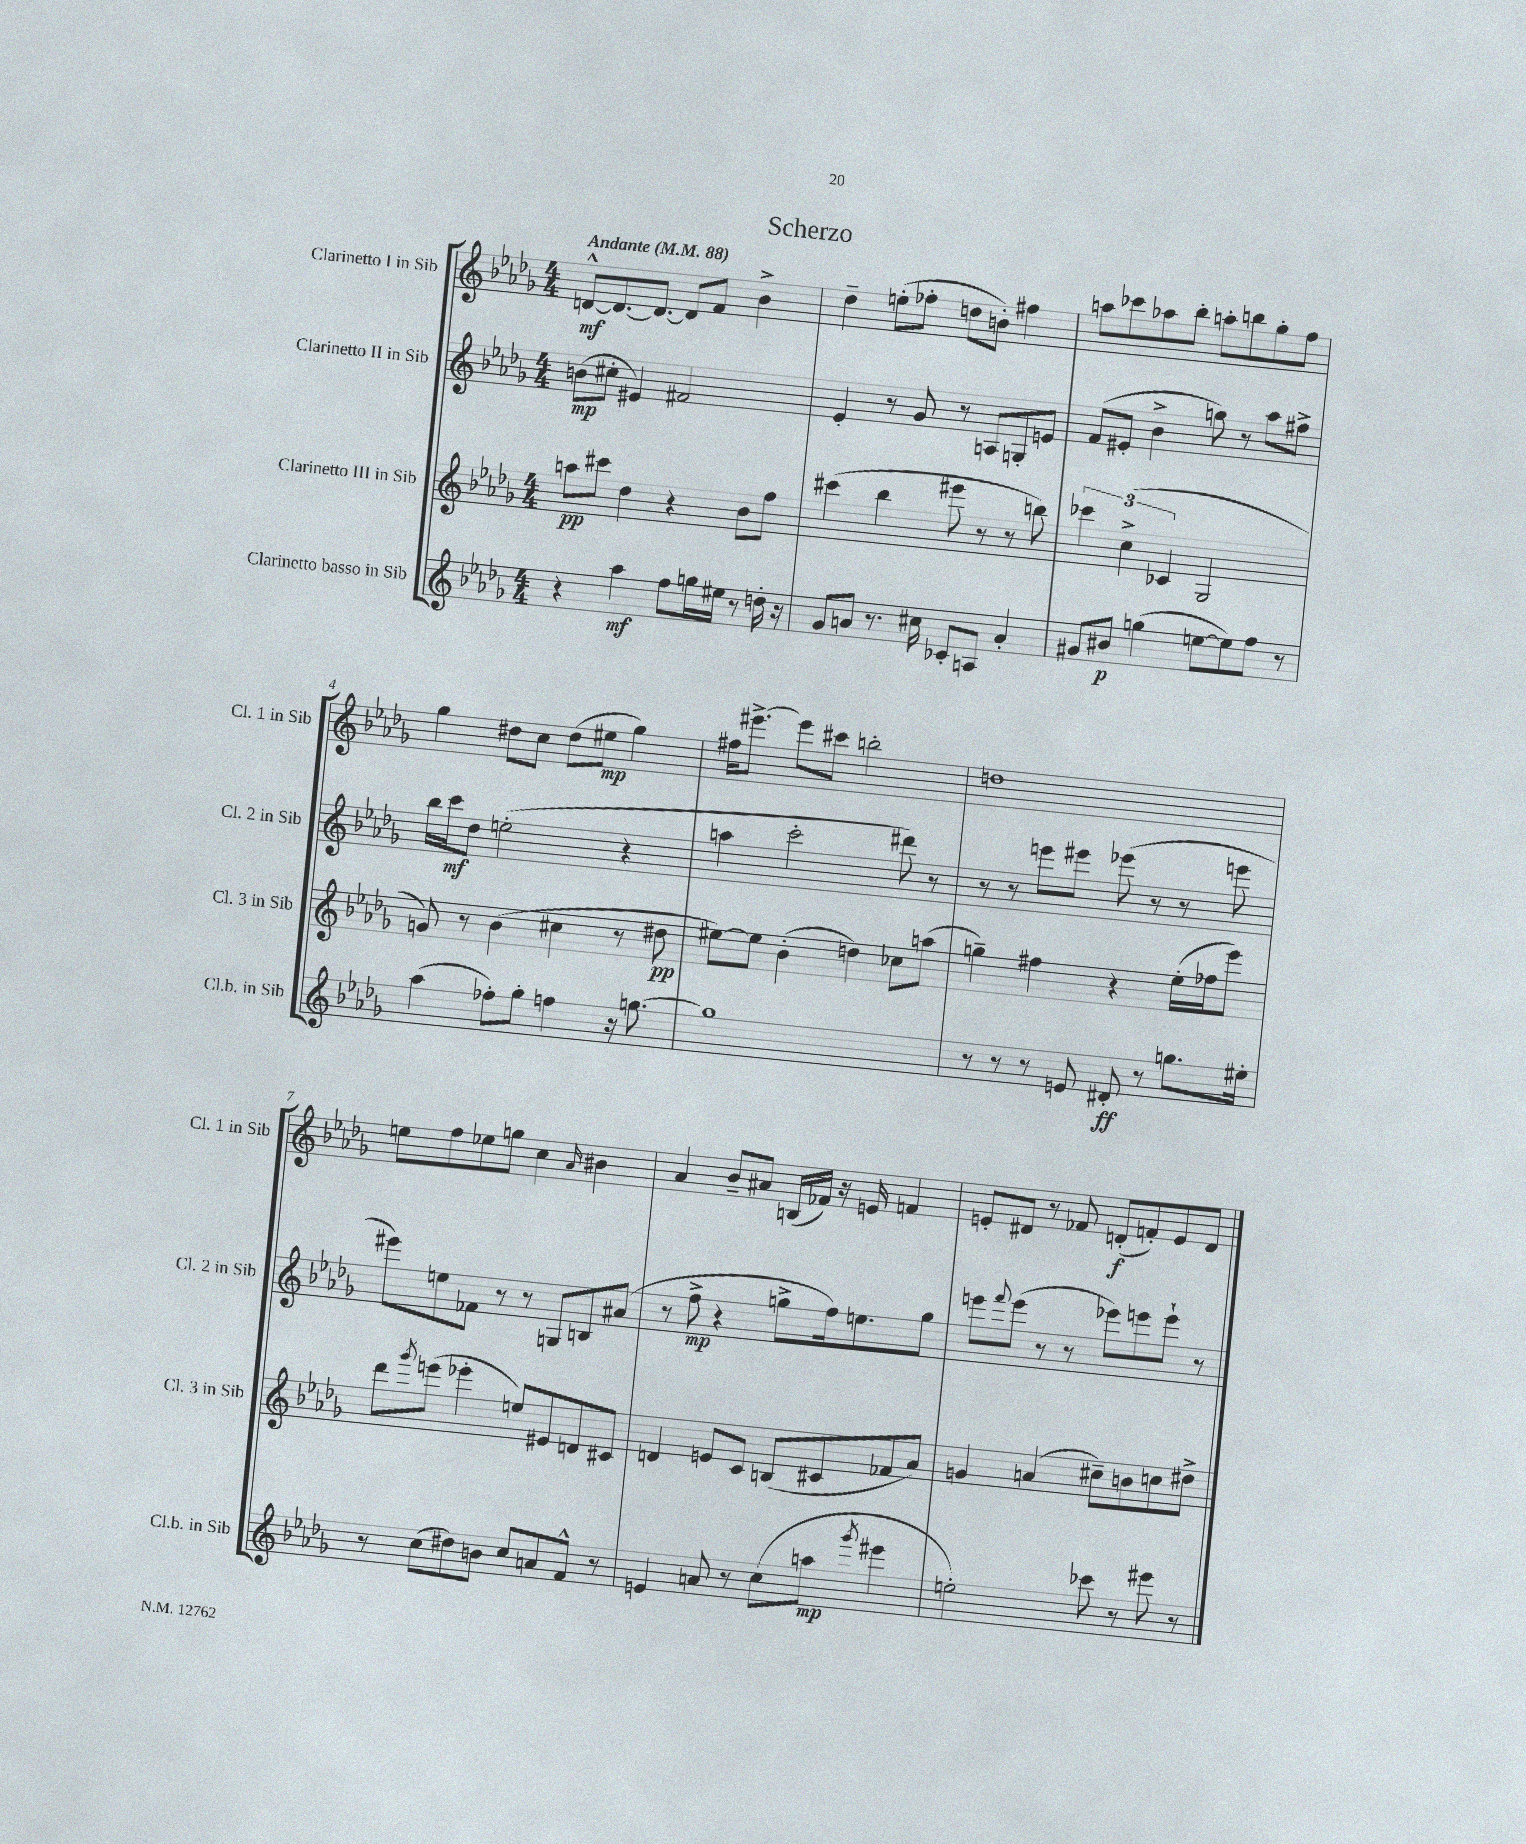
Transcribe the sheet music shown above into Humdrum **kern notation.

**kern	**kern	**kern	**kern
*staff4	*staff3	*staff2	*staff1
*clefG2	*clefG2	*clefG2	*clefG2
*k[b-e-a-d-g-]	*k[b-e-a-d-g-]	*k[b-e-a-d-g-]	*k[b-e-a-d-g-]
*M4/4	*M4/4	*M4/4	*M4/4
*MM88	*MM88	*MM88	*MM88
4r	8aa\L	(8b\L	[8d^^/L
.	8ccc#\J	8cc#'\J	8.d/_
4aa-\	4dd-\	4e#/)	.
.	.	.	8.d/_J
8ff\L	4r	2f#/	8d/]L
16gg\L	.	.	8f/J
16ee#\JJ	.	.	.
8r	8b-\L	.	4b-^\
16dd'\	8ff\J	.	.
16r	.	.	.
=	=	=	=
8g-/L	(4ccc#\	4e-'/	4dd-~\
8a/J	.	.	.
8.r	4bb-\	8r	(8ee'\L
.	.	8g-/	8ff-'\J
16cc#\	.	.	.
8c-'/L	8eee#\	8r	8dd\L
8A/J	8r	8A/L	8b'\J)
4a'/	8r	8G'/	4ff#\
.	8bb\)	8e/J	.
=	=	=	=
8g#/L	6ccc-\	(8f/L	8aa\L
8b#/J	.	8e#'/J	8ccc-\
.	(6cc^\	.	.
(4gg\	.	4b-^\	8aa-\
.	6c-/	.	.
.	.	.	8bb-'\J
[8ee\L	2G-/	8gg\)	8aa'\L
8ee\])	.	8r	8bb\
8ff\J	.	8aa-\L	8gg-'\
8r	.	8ff#^\J	8ff\J
=	=	=	=
(4aa-\	8g/)	16bb-\LL	4gg-\
.	.	16ccc\J	.
.	8r	8dd-\J	.
8ff-'\L)	(4b-\	(2ee'\	8dd#\L
8gg-'\J	.	.	8cc\J
4ff\	4cc#\	.	(8dd#\L
.	.	.	8ee#\J
16r	8r	4r	4gg-\)
[8.gg\	.	.	.
.	8dd#\	.	.
=	=	=	=
1gg]	[8ee#\L)	4aa\	16ff#\LK
.	.	.	[8.eee#^\J
.	8ee#\]J	.	.
.	(4b-'\	2ccc'\	8eee#\]L
.	.	.	8ccc#\J
.	4dd\)	.	2bb'\
.	8cc-\L	8ddd#\)	.
.	(8aa\J	8r	.
=	=	=	=
8r	4gg~\)	8r	1dd
8r	.	8r	.
8r	4ff#\	8eee\L	.
8e/	.	8eee#\J	.
8d#'/	4r	(8eee-\	.
8r	.	8r	.
8.gg\L	(16ee-'\LL	8r	.
.	16ff-\J	.	.
.	8eee-\J)	8eee\	.
16ee#'\Jk	.	.	.
=	=	=	=
8r	8ddd-\L	8eee#\L)	8ee\L
.	8qggg-/	.	.
(8cc\L	(8eee\J	8ee\	8ff\
8dd#\)	4eee-'\	8f-\J	8ee-\
8b\J	.	8r	8gg\J
8cc/L	8ee/L)	8r	4cc\
8a/	8e#/	8G/L	.
.	.	.	16qqa-/
8f^^/J	8d/	8B/	4b#\
8r	8c#/J	(8a#/J	.
=	=	=	=
4e/	4d/	8r	4a-/
.	.	8ff^\	.
8a/	8e/L	4r	8b-~/L
8r	8c/J	.	8a#/J
(8cc\L	(8B/L	8gg^\L	(16B/LL
.	.	.	16f-/JJ)
8aa\J	8c#/	16ff\k)	16r
.	.	8.ee\	16e/
8qggg-/	.	.	.
4eee#\	8f-/	.	4f/
.	8a-/J)	8gg\J	.
=	=	=	=
2ee'\)	4g/	8eee\L	8e'/L
.	.	8qqfff/	.
.	.	(8eee\J	8d#/J
.	(4a/	8r	8r
.	.	8r	8f-/
8ccc-\	8cc#~\L)	8eee-\L)	(8d'/L
8r	8b\	8eee\	8f'/)
8eee#\	8cc\	8eee`\J	8e/
8r	8dd#^\J	8r	8d/J
==	==	==	==
*-	*-	*-	*-
